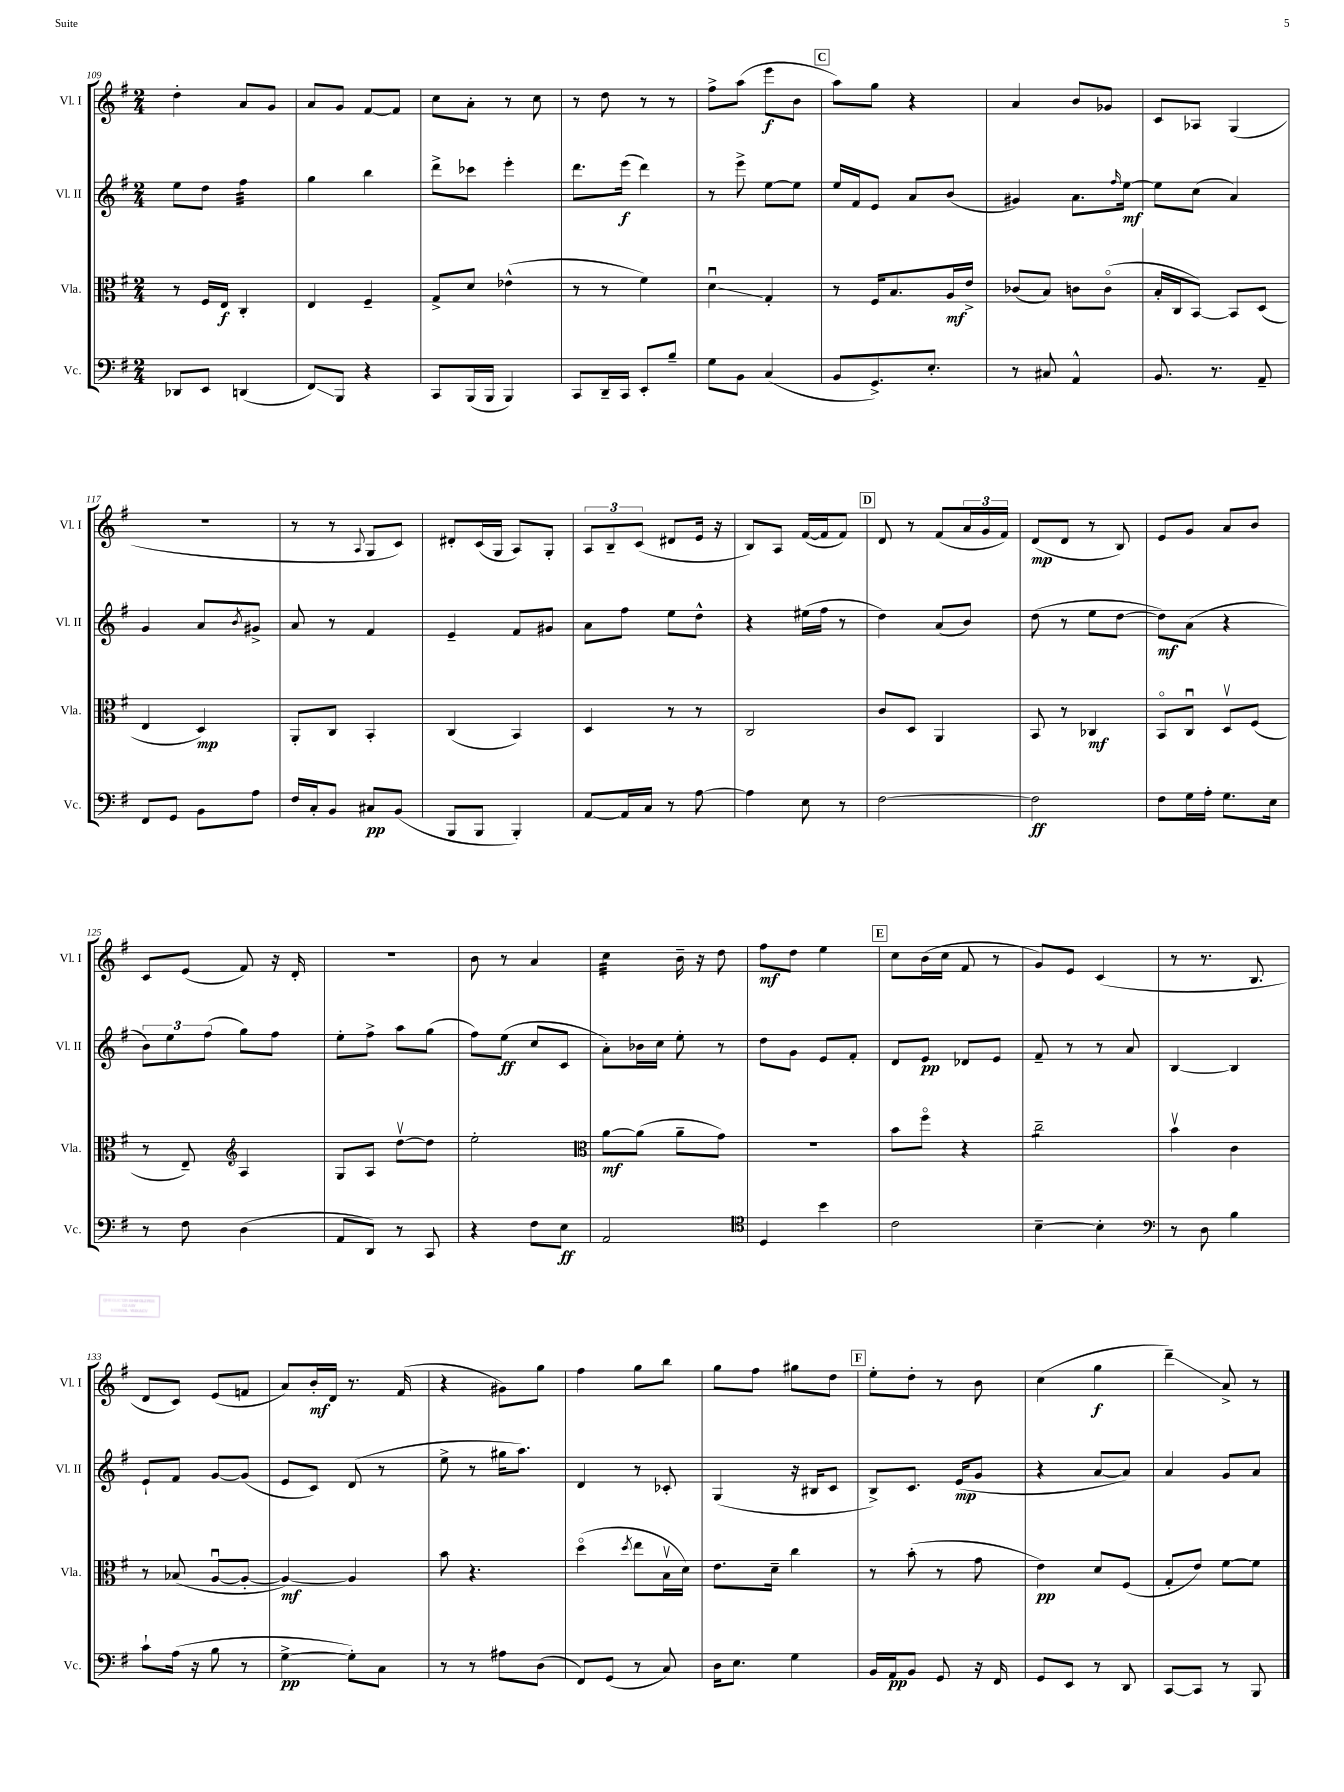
<<
\new StaffGroup <<
\new Staff = "s0" \with { instrumentName = "Vl. I" shortInstrumentName = "Vl. I" } {
    \clef treble \key g \major \numericTimeSignature \time 2/4
    d''4-. a'8 g'8 |
    a'8 g'8 fis'8~ fis'8 |
    c''8 a'8-. r8 c''8 |
    r8 d''8 r8 r8 |
    fis''8-> a''8( e'''8\f b'8 |
    \mark \markup { \box "C" } a''8) g''8 r4 |
    a'4 b'8 ges'8 |
    c'8 aes8 g4( |
    r2 |
    r8 r8 \appoggiatura { a8 } g8 c'8) |
    dis'8-. c'16( g16 a8) g8-. |
    \tuplet 3/2 { a8 b8-- c'8( } dis'8 e'16 r16 |
    b8) a8 fis'16~( fis'16 fis'8) |
    \mark \markup { \box "D" } d'8 r8 fis'8( \tuplet 3/2 { a'16 g'16 fis'16) } |
    d'8\mp( d'8 r8 b8) |
    e'8 g'8 a'8 b'8 |
    c'8 e'8( fis'8) r16 d'16-. |
    R2 |
    b'8 r8 a'4 |
    c''4:32 b'16-- r16 d''8 |
    fis''8\mf d''8 e''4 |
    \mark \markup { \box "E" } c''8 b'16( c''16 fis'8 r8 |
    g'8) e'8 c'4( |
    r8 r8. b8. |
    d'8 c'8) e'8( f'8 |
    a'8) b'16-.\mf d'16 r8. fis'16( |
    r4 gis'8) g''8 |
    fis''4 g''8 b''8 |
    g''8 fis''8 gis''8 d''8 |
    \mark \markup { \box "F" } e''8-. d''8-. r8 b'8 |
    c''4( g''4\f |
    d'''4--\glissando) a'8-> r8 \bar "|." |
}
\new Staff = "s1" \with { instrumentName = "Vl. II" shortInstrumentName = "Vl. II" } {
    \clef treble \key g \major \numericTimeSignature \time 2/4
    e''8 d''8 fis''4:32 |
    g''4 b''4 |
    d'''8-> ces'''8 e'''4-. |
    d'''8. e'''16\f( d'''4) |
    r8 e'''8-> e''8~ e''8 |
    \mark \markup { \box "C" } e''16 fis'16 e'8 a'8 b'8( |
    gis'4) a'8. \grace { fis''16 } e''16~\mf |
    e''8 c''8( a'4) |
    g'4 a'8 \acciaccatura { b'8 } gis'8-> |
    a'8 r8 fis'4 |
    e'4-- fis'8 gis'8 |
    a'8 fis''8 e''8 d''8-^ |
    r4 eis''16( fis''16 r8 |
    \mark \markup { \box "D" } d''4) a'8( b'8) |
    d''8( r8 e''8 d''8~ |
    d''8\mf) a'8( r4 |
    \tuplet 3/2 { b'8) e''8 fis''8( } g''8) fis''8 |
    e''8-. fis''8-> a''8 g''8( |
    fis''8) e''8\ff( c''8 c'8 |
    a'8-.) bes'16 c''16 e''8-. r8 |
    d''8 g'8 e'8 fis'8-. |
    \mark \markup { \box "E" } d'8 e'8\pp des'8 e'8 |
    fis'8-- r8 r8 a'8 |
    b4~ b4 |
    e'8-! fis'8 g'8~ g'8( |
    e'8 c'8) d'8( r8 |
    e''8-> r8 gis''16 a''8.) |
    d'4 r8 ces'8-. |
    g4( r16 bis16 c'8 |
    \mark \markup { \box "F" } b8->) c'8. e'16\mp( g'8 |
    r4 a'8~ a'8) |
    a'4 g'8 a'8 \bar "|." |
}
\new Staff = "s2" \with { instrumentName = "Vla." shortInstrumentName = "Vla." } {
    \clef alto \key g \major \numericTimeSignature \time 2/4
    r8 fis16 e16\f c4-. |
    e4 fis4-- |
    g8-> d'8 ees'4-^( |
    r8 r8 fis'4) |
    d'4\downbow\glissando g4-. |
    \mark \markup { \box "C" } r8 fis16 b8. a16\mf e'16-> |
    ces'8( b8) c'8 c'8\flageolet( |
    b16-. c16 b,8~) b,8 d8( |
    e4 d4\mp) |
    a,8-. c8 b,4-. |
    c4( b,4) |
    d4 r8 r8 |
    c2 |
    \mark \markup { \box "D" } c'8 d8 a,4 |
    b,8 r8 ces4\mf |
    b,8\flageolet c8\downbow d8\upbow fis8( |
    r8 e8--) \clef treble a4 |
    g8 a8 d''8~\upbow d''8 |
    e''2-. |
    \clef alto a'8~\mf a'8( a'8-- g'8) |
    R2 |
    \mark \markup { \box "E" } b'8 fis''8\flageolet r4 |
    c''2:8-- |
    b'4\upbow c'4 |
    r8 bes8( a8~\downbow a8~-. |
    a4~\mf) a4 |
    b'8 r4. |
    d''4\flageolet( \acciaccatura { d''8 } e''8 b16\upbow d'16) |
    e'8. d'16-- c''4 |
    \mark \markup { \box "F" } r8 b'8-.( r8 g'8 |
    e'4\pp) d'8 fis8( |
    g8-. e'8) fis'8~ fis'8 \bar "|." |
}
\new Staff = "s3" \with { instrumentName = "Vc." shortInstrumentName = "Vc." } {
    \clef bass \key g \major \numericTimeSignature \time 2/4
    des,8 e,8 d,4( |
    fis,8\glissando) b,,8 r4 |
    c,8 b,,16( b,,16 b,,4) |
    c,8 d,16-- c,16 e,8-. b8-- |
    g8 b,8 c4( |
    \mark \markup { \box "C" } b,8 g,8.->) e8.-. |
    r8 cis8 a,4-^ |
    b,8. r8. a,8-- |
    fis,8 g,8 b,8 a8 |
    fis16 c16-. b,8 cis8\pp b,8( |
    b,,8 b,,8 b,,4-.) |
    a,8~ a,16 c16 r8 a8~ |
    a4 e8 r8 |
    \mark \markup { \box "D" } fis2~ |
    fis2\ff |
    fis8 g16 a16-. g8. e16 |
    r8 fis8 d4( |
    a,8 d,8) r8 c,8 |
    r4 fis8 e8\ff |
    a,2 |
    \clef tenor d4 b'4 |
    \mark \markup { \box "E" } c'2 |
    b4~-- b4-. |
    \clef bass r8 d8 b4 |
    c'8-! a16( r16 b8 r8 |
    g4~->\pp g8-.) c8 |
    r8 r8 ais8 d8( |
    fis,8) g,8( r8 c8) |
    d16 e8. g4 |
    \mark \markup { \box "F" } b,16 a,16\pp b,8 g,8 r16 fis,16 |
    g,8 e,8 r8 d,8 |
    c,8~ c,8 r8 b,,8 \bar "|." |
}
>>
>>
\layout { \context { \Score currentBarNumber = #109 } }
